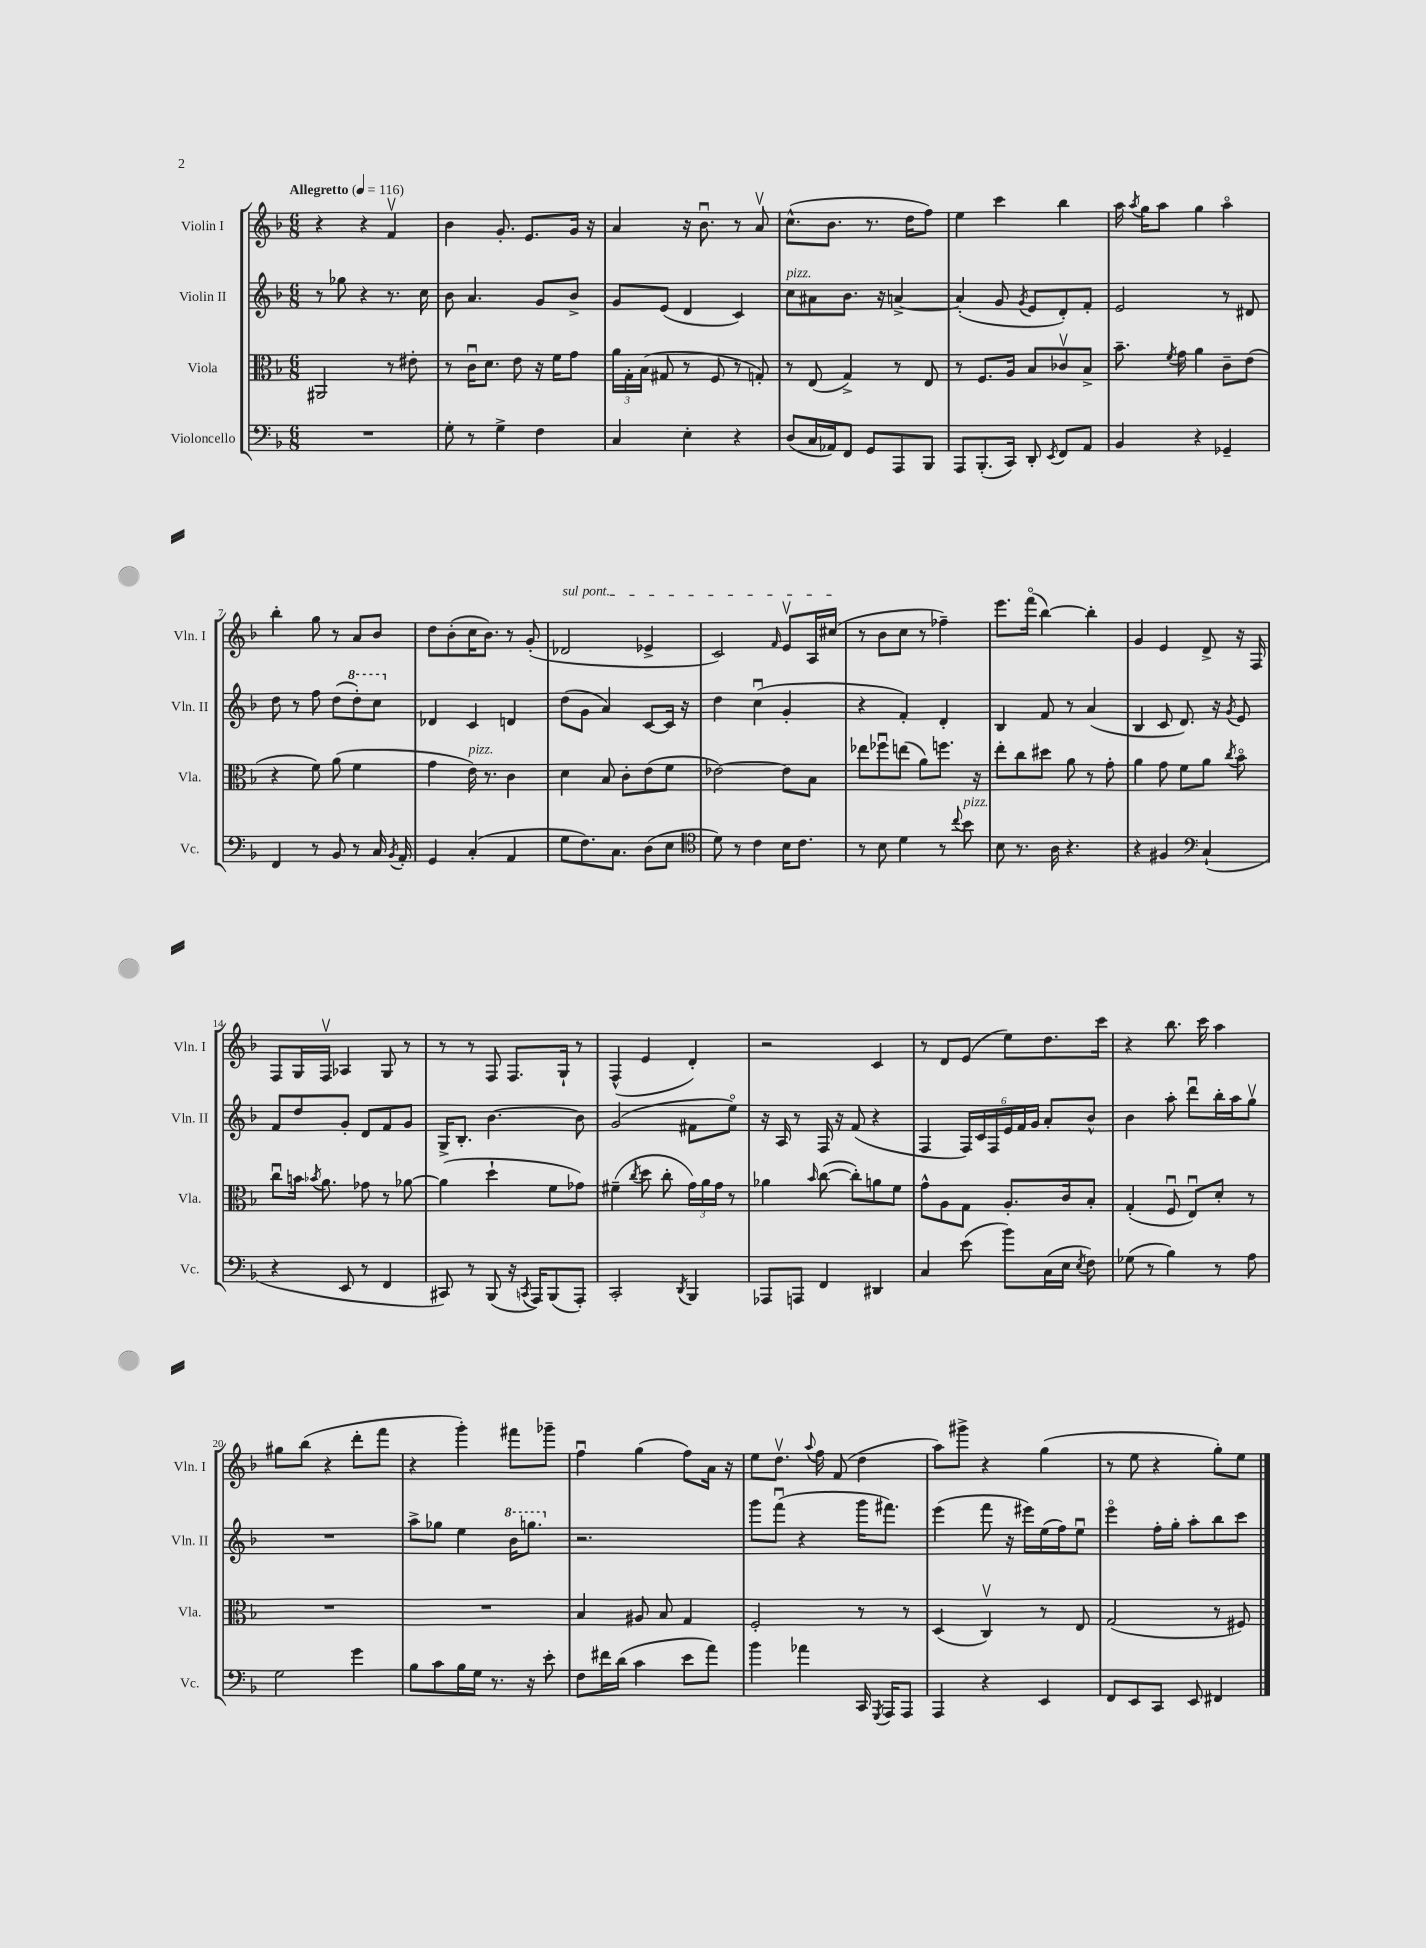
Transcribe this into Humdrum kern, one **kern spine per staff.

**kern	**kern	**kern	**kern
*part4	*part3	*part2	*part1
*staff4	*staff3	*staff2	*staff1
*I"Violoncello	*I"Viola	*I"Violin II	*I"Violin I
*I'Vc.	*I'Vla.	*I'Vln. II	*I'Vln. I
*clefF4	*clefC3	*clefG2	*clefG2
*k[b-]	*k[b-]	*k[b-]	*k[b-]
*M6/8	*M6/8	*M6/8	*M6/8
*MM116	*MM116	*MM116	*MM116
=1	=1	=1	=1
!	!	!	!LO:TX:a:B:t=Allegretto
2.r	2AA#X/	8r	4r
.	.	8gg-X\	.
.	.	4r	4r
.	8r	8.r	4fv/
.	8e#X'\	.	.
.	.	16cc\	.
=2	=2	=2	=2
8G'\	8r	8b-\	4b-\
8r	16cu\KL	4.a/	.
.	8.d\J	.	.
4G^\	.	.	8.g'/
.	8e\	.	.
.	.	.	8.e/L
4F\	16r	8g/L	.
.	16f\KL	.	.
.	8g\J	8b-^/J	16g/Jk
.	.	.	16r
=3	=3	=3	=3
4C/	24a\LL	8g/L	4a/
.	24G'\	.	.
.	(24B-\JJ	.	.
.	8G#X/	(8e/J	.
4E'\	8r	4d/	16r
.	.	.	8.b-u\
.	8F/	.	.
4r	8r	4c/)	8r
.	8Gn'/)	.	8av/
=4	=4	=4	=4
!	!	!LO:TX:a:i:t=pizz.	!
(8D/L	8r	8cc\L	(8.cc^^\L
16C/L	(8E/	8a#X\	.
16AA-X/J)	.	.	8.b-\J
8FF/J	4G^/)	8.b-\J	.
8GG/L	.	.	8.r
.	.	16r	.
8AAA/	8r	[4an^/	.
.	.	.	16dd\KL
8BBB-/J	8E/	.	8ff\J)
=5	=5	=5	=5
8AAA/L	8r	(4a'/]	4ee\
(8.BBB-'/	8.F/L	.	.
.	.	8g/	4ccc\
16CC/Jk)	16A/Jk	.	.
.	.	8qg/	.
8DD'/	8B-/L	8e/L	.
8qEE/	.	.	.
8FF/L	8c-Xv/	8d'/)	4bb-\
8AA/J	8B-^/J	8f'/J	.
=6	=6	=6	=6
4BB-/	8.b-~\	2e/	16aa\
.	.	.	8qaa/
.	.	.	16gg\KL
.	.	.	8aa\J
.	8qf/	.	.
.	16g\	.	.
4r	4a\	.	4gg\
4GG-X~/	8c~\L	8r	4aa\
.	(8e\J	8d#X/	.
!!LO:LB:g=z
=7	=7	=7	=7
4FF/	4r	8dd\	4bb-'\
.	.	8r	.
8r	8f\)	8ff\	8gg\
8BB-/	(8a\	(8dd\L	8r
*	*	*8va	*
8r	4f\	8ddd'\)	8a/L
16C/	.	8ccc\J	8b-/J
8qBB-/	.	.	.
16AA'/	.	.	.
=8	=8	=8	=8
*	*	*X8va	*
4GG/	4g\	4d-X/	8dd\L
.	.	.	(8b-'\
!	!LO:TX:a:i:t=pizz.	!	!
(4C'/	16e\)	4c/	16cc\K
.	8.r	.	8.b-\J)
4AA/	4c\	4dn/	8r
.	.	.	(8g'/
=9	=9	=9	=9
!	!	!	!LO:TX:a:i:t=sul pont.
8G\L	4d\	(8dd\L	2d-X/
8.F\)	.	8g\J	.
.	8B-/	4a/)	.
8.C\J	.	.	.
.	8c'\L	.	.
(8D\L	(8e\	[8c/L	4e-X^/
8E\J	8f\J	16c/Jk]	.
.	.	16r	.
=10	=10	=10	=10
*clefC4	*	*	*
8d\)	[2e-X\)	4dd\	2c/)
8r	.	.	.
4c\	.	(4ccu\	.
.	.	.	16qqf/
16B-\KL	8e-\L]	4g'/	8ev/L
8.c\J	.	.	.
.	8B-\J	.	16A/L
.	.	.	(16cc#X/JJ
=11	=11	=11	=11
8r	8ee-X\L	4r	8r
8B-\	8ff-Xu\	.	8b-\L
4d\	(8een\J	4f'/)	8cc\J
.	8a\L)	.	8r
8r	8.ffn\J	4d'/	4ff-X~\)
8qqcc/	.	.	.
!LO:TX:a:i:t=pizz.	!	!	!
8b-\	.	.	.
.	16r	.	.
=12	=12	=12	=12
8B-\	8ee'\L	4B-/	8.eee\L
8.r	8cc\	.	.
.	.	.	(16fff\Jk
.	8dd#X\J	8f/	[4bb-\)
16A\	.	.	.
4.r	8a\	8r	.
.	8r	(4a/	4bb-'\]
.	8g'\	.	.
=13	=13	=13	=13
4r	4a\	4B-/	4g/
4F#X/	8g\	8c/	4e/
.	8f\L	8.d/)	.
*clefF4	*	*	*
(4C`/	8a\J	.	8d^/
.	.	16r	.
.	8qcc/	8qg/	.
.	8b-\	8e/	16r
.	.	.	16F/
!!LO:LB:g=z
=14	=14	=14	=14
4r	8ccu\L	8f/L	8F/L
.	16bn\Jk	8dd/	16G/L
.	8qb-X/	.	.
.	8.a\	.	16Fv/JJ
8EE/	.	8g'/J	4A-X/
8r	8g-X\	8d/L	.
4FF/	8r	8f/	8G/
.	[8a-X\	8g/J	8r
=15	=15	=15	=15
8CC#X/)	(4a-\]	16G^/KL	8r
.	.	8.B-'/J	.
8r	.	.	8r
(8BBB-/	4dd`\	[4.b-\	8F/
16r	.	.	8.F/L
8qCCn/	.	.	.
16AAA/KL)	.	.	.
(8BBB-/	8f\L	.	.
.	.	.	16G`/Jk
8AAA'/J)	8g-X\J)	8b-\]	8r
=16	=16	=16	=16
2CC'/	(4f#X~\	(2g/	(4F^^/
.	8qcc/	.	.
.	8dd\	.	4e/
.	8cc'\	.	.
8qDD/	.	.	.
4BBB-/	24g\LL)	8f#X\L	4d'/)
.	24a\	.	.
.	24g\JJ	.	.
.	8r	8ee\J)	.
=17	=17	=17	=17
8AAA-X/L	4a-X\	16r	2r
.	.	16A/	.
8AAAn/J	.	8r	.
.	16qqb-/	.	.
4FF/	([8cc\	16F/	.
.	.	16r	.
.	8cc'\L])	(8f/	.
4DD#X/	8an\	4r	4c/
.	8f\J	.	.
=18	=18	=18	=18
4C/	8g^^\L	4F/	8r
.	8A\	.	8d/L
(8e\	8G\J	24F/LL)	(8e/J
.	.	24c/	.
.	.	24F/	.
8b-\L)	8.A'/L	24e/	8ee\L)
.	.	24f/	.
.	.	24g/JJ	.
(16C\L	.	8a'/L	8.dd\
16E\JJ	16c/k	.	.
8qE/	.	.	.
8F\)	8B-'/J	8b-^^/J	.
.	.	.	16ccc\Jk
=19	=19	=19	=19
(8G-X\	(4G'/	4b-\	4r
8r	.	.	.
4B-\)	8Fu/	8aa'\	8.bb-\
.	8Eu/L)	8dddu\L	.
.	.	.	16ccc\
8r	8d'/J	16bb-'\L	4aa\
.	.	16aa\J	.
8A\	8r	8ggv\J	.
!!LO:LB:g=z
=20	=20	=20	=20
2G\	2.r	2.r	8gg#X\L
.	.	.	(8bb-\J
.	.	.	4r
4g\	.	.	8ddd'\L
.	.	.	8fff\J
=21	=21	=21	=21
8B-\L	2.r	8aa^\L	4r
8c\	.	8gg-X\J	.
16B-\L	.	4ee\	4ggg'\)
16G\JJ	.	.	.
8.r	.	.	.
*	*	*8va	*
.	.	16bb-\KL	8fff#X\L
16r	.	8.gggn\J	.
8e'\	.	.	8ggg-X~\J
=22	=22	=22	=22
*	*	*X8va	*
8F\L	4B-/	2.r	4ffu\
16f#X\L	.	.	.
(16d\JJ	.	.	.
4c\	8A#X/	.	(4gg\
.	8B-/	.	.
8e\L	4G/	.	8ff\L)
8a\J)	.	.	16a\Jk
.	.	.	16r
=23	=23	=23	=23
4b-\	2F'/	8ggg\L	8ee\L
.	.	(8fffu\J	8.ddv\J
4a-X\	.	4r	.
.	.	.	8qqaa/
.	.	.	16ff\
.	.	.	(8f/
16CC/	8r	16ggg\KL	4dd\
8qGGG/	.	.	.
16AAA/KL	.	8.fff#X\J)	.
8AAA/J	8r	.	.
=24	=24	=24	=24
4AAA/	(4D/	(4eee\	8aa\L)
.	.	.	8ggg#X^\J
4r	4Cv/)	8fff\	4r
.	.	16r	.
.	.	16eee#X\LL)	.
4EE/	8r	(16ee\	(4gg\
.	.	16ff\J)	.
.	8E/	8eeu\J	.
=25	=25	=25	=25
8FF/L	(2G/	4eee\	8r
8EE/	.	.	8ee\
8CC/J	.	16ff'\LL	4r
.	.	16gg'\JJ	.
8EE/	.	8aa'\L	.
4FF#X/	8r	8bb-\	8gg'\L)
.	8F#X/)	8ccc\J	8ee\J
==	==	==	==
*-	*-	*-	*-
